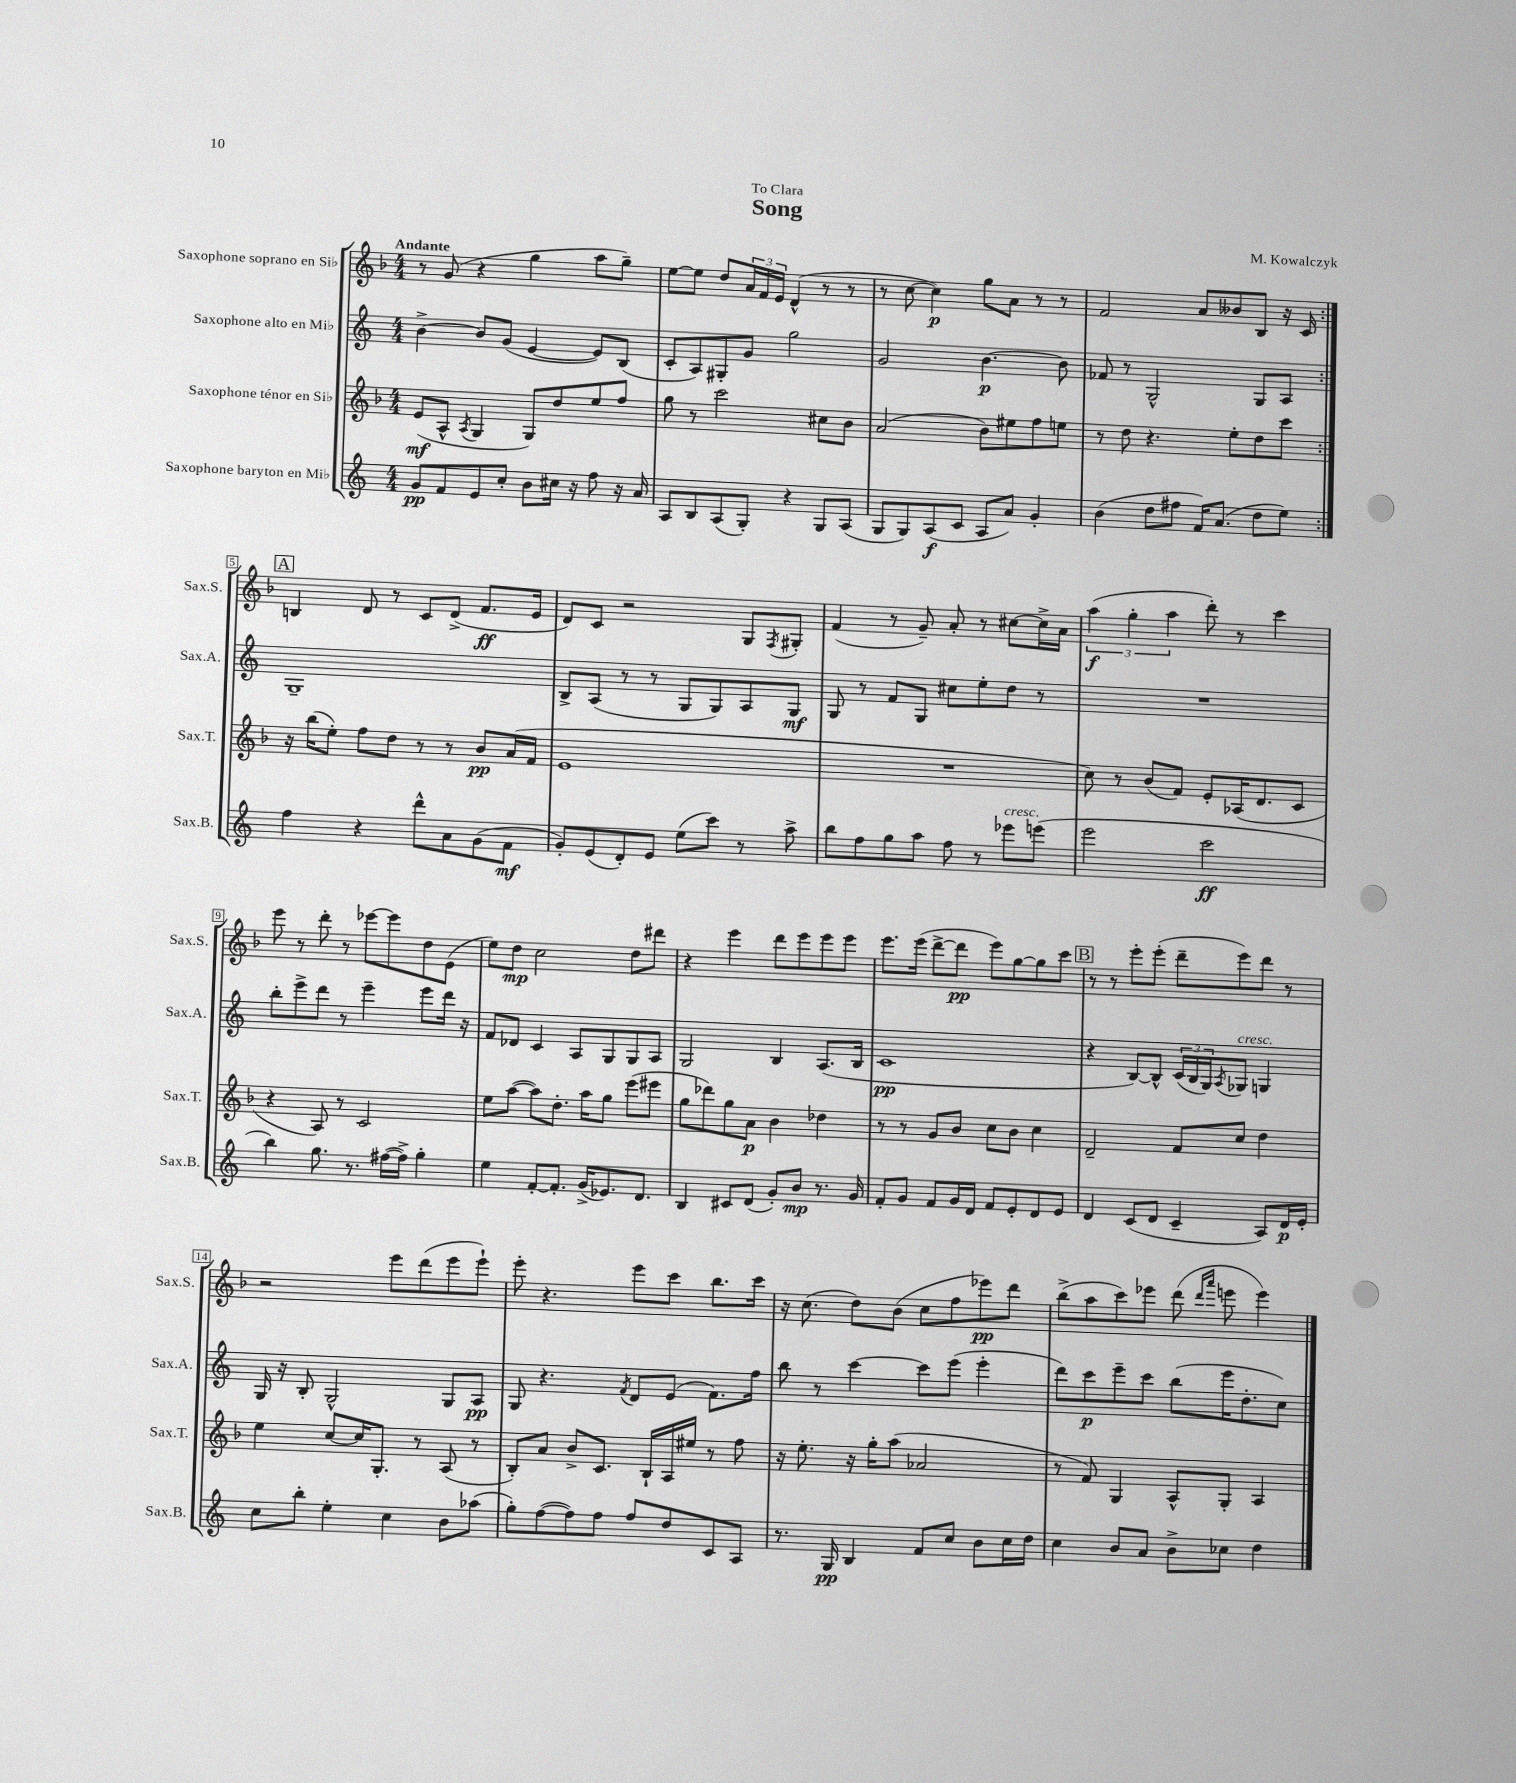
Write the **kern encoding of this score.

**kern	**dynam	**kern	**dynam	**kern	**dynam	**kern	**dynam
*part4	*part4	*part3	*part3	*part2	*part2	*part1	*part1
*staff4	*staff4	*staff3	*staff3	*staff2	*staff2	*staff1	*staff1
*I"Saxophone baryton en Mi♭	*	*I"Saxophone ténor en Si♭	*	*I"Saxophone alto en Mi♭	*	*I"Saxophone soprano en Si♭	*
*I'Sax.B.	*	*I'Sax.T.	*	*I'Sax.A.	*	*I'Sax.S.	*
*clefG2	*	*clefG2	*	*clefG2	*	*clefG2	*
*k[]	*	*k[b-]	*	*k[]	*	*k[b-]	*
*M4/4	*	*M4/4	*	*M4/4	*	*M4/4	*
=1	=1	=1	=1	=1	=1	=1	=1
!	!	!	!	!	!	!LO:TX:a:B:t=Andante	!
8g/L	pp	(8e/L	mf	[4b^\	.	8r	.
8f/	.	8A^^/J	.	.	.	(8g/	.
.	.	8qA/	.	.	.	.	.
8e/	.	4G/	.	8b/L]	.	4r	.
8cc'/J	.	.	.	(8g/J	.	.	.
8b\L	.	8G/L)	.	[4e/	.	4gg\	.
16cc#X\Jk	.	8dd/	.	.	.	.	.
16r	.	.	.	.	.	.	.
8ff\	.	8ee/	.	8e/L])	.	8aa\L	.
16r	.	8ff/J	.	(8B/J	.	8gg~\J)	.
16a/	.	.	.	.	.	.	.
=2	=2	=2	=2	=2	=2	=2	=2
8A/L	.	8gg\	.	8c'/L	.	[8ee\L	.
8B/	.	8r	.	8A/)	.	8ee\J]	.
(8A/	.	2ccc\	.	8G#X'/	.	8dd/L	.
8G'/J)	.	.	.	8g/J	.	24a/L	.
.	.	.	.	.	.	24f/	.
.	.	.	.	.	.	24e/JJ	.
4r	.	.	.	2gg\	.	(4d^^/	.
8G/L	.	8cc#X\L	.	.	.	8r	.
(8A/J	.	8b-\J	.	.	.	8r	.
=3	=3	=3	=3	=3	=3	=3	=3
8G/L	.	(2a/	.	2g/	.	8r	.
8G/)	.	.	.	.	.	[8cc\	.
(8A/	f	.	.	.	.	4cc\])	p
8c/J	.	.	.	.	.	.	.
8A/L	.	8b-\L)	.	[4.b\	p	8gg\L	.
8a/J)	.	8ee#X\	.	.	.	8a\J	.
4g'/	.	8ff\	.	.	.	8r	.
.	.	8een\J	.	8b\]	.	8r	.
=4	=4	=4	=4	=4	=4	=4	=4
(4b\	.	8r	.	8f-X/	.	2f/	.
.	.	8dd\	.	8r	.	.	.
8dd\L	.	4.r	.	2G^^/	.	.	.
8ff#X\J	.	.	.	.	.	.	.
16f/KL)	.	.	.	.	.	8a/L	.
(8.a/J	.	.	.	.	.	.	.
.	.	8ee'\L	.	.	.	8b--X/	.
8dd\L	.	8dd\	.	8G/L	.	8B-/J	.
8ee\J)	.	8ccc\J	.	8A/J	.	16r	.
.	.	.	.	.	.	16c/	.
!!LO:LB:g=z
!!LO:REH:place=s1:t=A
=5:|!	=5:|!	=5:|!	=5:|!	=5:|!	=5:|!	=5:|!	=5:|!
4ff\	.	16r	.	1G~	.	4Bn/	.
.	.	(16bb-\KL	.	.	.	.	.
.	.	8ee'\J)	.	.	.	.	.
4r	.	8ff\L	.	.	.	8d/	.
.	.	8dd\J	.	.	.	8r	.
8ddd^^\L	.	8r	.	.	.	8c/L	.
8a\	.	8r	.	.	.	(8d^/J	.
(8g\	.	8b-/L	pp	.	.	8.f/L	ff
8f\J	mf	(16a/L	.	.	.	.	.
.	.	16f/JJ	.	.	.	16e/Jk	.
=6	=6	=6	=6	=6	=6	=6	=6
8g'/L)	.	1e	.	8B^/L	.	8d/L)	.
(8e/	.	.	.	(8A/J	.	8c/J	.
8d'/)	.	.	.	8r	.	2r	.
8e/J	.	.	.	8r	.	.	.
(8ee\L	.	.	.	8G/L	.	.	.
8ccc\J)	.	.	.	8G/)	.	.	.
8r	.	.	.	8A/	.	8G/L	.
.	.	.	.	.	.	8qF/	.
8aa^\	.	.	.	8G/J	mf	8G#X'/J	.
=7	=7	=7	=7	=7	=7	=7	=7
8bb\L	.	1r	.	8G/	.	(4f/	.
8ff\	.	.	.	8r	.	.	.
8gg\	.	.	.	8f/L	.	8r	.
8aa\J	.	.	.	8G/J	.	8g~/)	.
8ff\	.	.	.	8cc#X\L	.	8a'/	.
8r	.	.	.	8ee'\	.	8r	.
!LO:TX:a:i:t=cresc.	!	!	!	!	!	!	!
8eee-X\L	.	.	.	8dd\J	.	[8cc#X\L	.
(8eeen\J	.	.	.	8r	.	16cc#^\L]	.
.	.	.	.	.	.	16a\JJ	.
=8	=8	=8	=8	=8	=8	=8	=8
2eee\	.	8cc\)	.	1r	.	(6aa\	f
.	.	8r	.	.	.	.	.
.	.	.	.	.	.	6gg'\	.
.	.	(8b-/L	.	.	.	.	.
.	.	.	.	.	.	6aa\	.
.	.	8f/J)	.	.	.	.	.
2ccc\	ff	8e'/L	.	.	.	8ddd'\)	.
.	.	(16A-X/K	.	.	.	8r	.
.	.	8.d/	.	.	.	.	.
.	.	.	.	.	.	4ccc\	.
.	.	8c/J	.	.	.	.	.
!!LO:LB:g=z
=9	=9	=9	=9	=9	=9	=9	=9
4bb\)	.	4r	.	8bb'\L	.	8eee\	.
.	.	.	.	8eee^\	.	8r	.
8.gg\	.	8A/)	.	8ddd\J	.	8ddd'\	.
.	.	8r	.	8r	.	8r	.
8.r	.	.	.	.	.	.	.
.	.	2c/	.	4eee~\	.	[8eee-X\L	.
([16ff#X\LL	.	.	.	.	.	8eee-\]	.
16ff#^\JJ])	.	.	.	.	.	.	.
4gg'\	.	.	.	8eee\L	.	8dd\	.
.	.	.	.	16ddd\Jk	.	(8e\J	.
.	.	.	.	16r	.	.	.
=10	=10	=10	=10	=10	=10	=10	=10
4ee\	.	8ee\L	.	8f/L	.	8ee\L)	.
.	.	([8aa\J	.	8d-X/J	.	8dd\J	mp
[8f'/L	.	8aa\L])	.	4c/	.	2cc\	.
8.f'/J]	.	8.dd'\J	.	.	.	.	.
.	.	.	.	8A/L	.	.	.
(16g^/KL	.	16aa\KL	.	.	.	.	.
8.e-X/)	.	8gg\J	.	8G/	.	.	.
.	.	(8eee\L	.	8G/	.	8dd\L	.
8.d/J	.	.	.	.	.	.	.
.	.	8eee#X\J	.	8A/J	.	8ddd#X\J	.
=11	=11	=11	=11	=11	=11	=11	=11
4B/	.	8gg\L	.	2G/	.	4r	.
.	.	8ddd-X\)	.	.	.	.	.
8c#X/L	.	8gg\	.	.	.	4eee\	.
(8d/J	.	8a\J	p	.	.	.	.
8g'/L)	.	4b-\	.	4B/	.	8ddd\L	.
8b/J	mp	.	.	.	.	8eee\	.
8.r	.	4dd-X\	.	(8.A/L	.	8eee\	.
.	.	.	.	.	.	8eee\J	.
16g/	.	.	.	16B/Jk	.	.	.
=12	=12	=12	=12	=12	=12	=12	=12
8f'/L	.	8r	.	1c	pp	8.eee\L	.
8g/J	.	8r	.	.	.	.	.
.	.	.	.	.	.	(16eee\Jk	.
8f/L	.	8g/L	.	.	.	[8ddd^\L	.
16g/L	.	8b-/J	.	.	.	8ddd\J]	pp
16d/JJ	.	.	.	.	.	.	.
8f/L	.	8cc\L	.	.	.	8eee\L)	.
8e'/	.	8b-\J	.	.	.	[8gg\	.
8d/	.	4cc\	.	.	.	8gg\]	.
8e/J	.	.	.	.	.	8ccc\J	.
!!LO:REH:place=s1:t=B
=13	=13	=13	=13	=13	=13	=13	=13
4d/	.	2d~/	.	4r	.	8r	.
.	.	.	.	.	.	8r	.
(8c/L	.	.	.	[8B/L)	.	8eee'\L	.
8d/J	.	.	.	8B^^/J]	.	(8eee'\J	.
4c~/	.	8f/L	.	(24c/LL	.	8ddd~\L	.
.	.	.	.	24B/	.	.	.
.	.	.	.	24G/J)	.	.	.
.	.	.	.	8qA/	.	.	.
!	!	!	!	!LO:TX:a:i:t=cresc.	!	!	!
.	.	8cc/J	.	8G-X/J	.	8eee\)	.
8A/L)	.	4dd\	.	4Gn/	.	8ddd\J	.
16d/L	p	.	.	.	.	8r	.
16e'/JJ	.	.	.	.	.	.	.
!!LO:LB:g=z
=14	=14	=14	=14	=14	=14	=14	=14
8cc\L	.	4ee\	.	16G/	.	2r	.
.	.	.	.	16r	.	.	.
8bb'\J	.	.	.	8B'/	.	.	.
4ee'\	.	[8cc/L	.	2G^^/	.	.	.
.	.	16cc/K]	.	.	.	.	.
.	.	8.G'/J	.	.	.	.	.
4cc\	.	.	.	.	.	8eee\L	.
.	.	8r	.	.	.	(8ddd\	.
8b\L	.	(8A/	.	8G/L	.	8eee\	.
(8aa-X\J	.	8r	.	8A/J	pp	8eee`\J)	.
=15	=15	=15	=15	=15	=15	=15	=15
8gg'\L)	.	8B-'/L)	.	8G/	.	8eee'\	.
([8ff\	.	8a/J	.	4.r	.	4.r	.
8ff\])	.	8b-^/L	.	.	.	.	.
8ff\J	.	8.c/J	.	.	.	.	.
.	.	.	.	8qf/	.	.	.
8ff/L	.	.	.	8d/L	.	8eee\L	.
.	.	16B-`/LL	.	.	.	.	.
8dd/	.	16A/	.	(8e/J	.	8ccc\J	.
.	.	16ee#X/JJ	.	.	.	.	.
8c/	.	8r	.	8.f\L)	.	8.bb-\L	.
8A/J	.	8ff\	.	.	.	.	.
.	.	.	.	16ff\Jk	.	16ccc\Jk	.
=16	=16	=16	=16	=16	=16	=16	=16
8.r	.	16r	.	8bb\	.	16r	.
.	.	8.ee'\	.	.	.	(8.cc\	.
.	.	.	.	8r	.	.	.
16G/	pp	.	.	.	.	.	.
4B/	.	16r	.	[4ccc\	.	8dd\L)	.
.	.	16gg'\KL	.	.	.	.	.
.	.	(8aa\J	.	.	.	(8b-\J	.
8f/L	.	2a-X/	.	8ccc\L]	.	8cc\L	.
8cc/J	.	.	.	(8eee\J	.	8ff\	.
8b\L	.	.	.	4eee'\	.	8eee-X\)	pp
16cc\L	.	.	.	.	.	8ddd\J	.
16dd\JJ	.	.	.	.	.	.	.
=17	=17	=17	=17	=17	=17	=17	=17
4cc\	.	8r	.	8ddd\L)	.	(8bb-^\L	.
.	.	8f/)	.	8ccc\	p	8aa\	.
8b/L	.	4G/	.	8eee~\	.	8ccc\)	.
8a/J	.	.	.	8ccc\J	.	8eee-X\J	.
8b^\L	.	8A^^/L	.	(8bb\L	.	(8ddd\	.
.	.	.	.	.	.	16qqddd/LL	.
.	.	.	.	.	.	16qqaaa/JJ	.
8cc-X\J	.	8G'/J	.	16eee\K	.	8eeen\	.
.	.	.	.	8.dd'\	.	.	.
4dd\	.	4A/	.	.	.	4eee\)	.
.	.	.	.	8cc\J)	.	.	.
==	==	==	==	==	==	==	==
*-	*-	*-	*-	*-	*-	*-	*-
